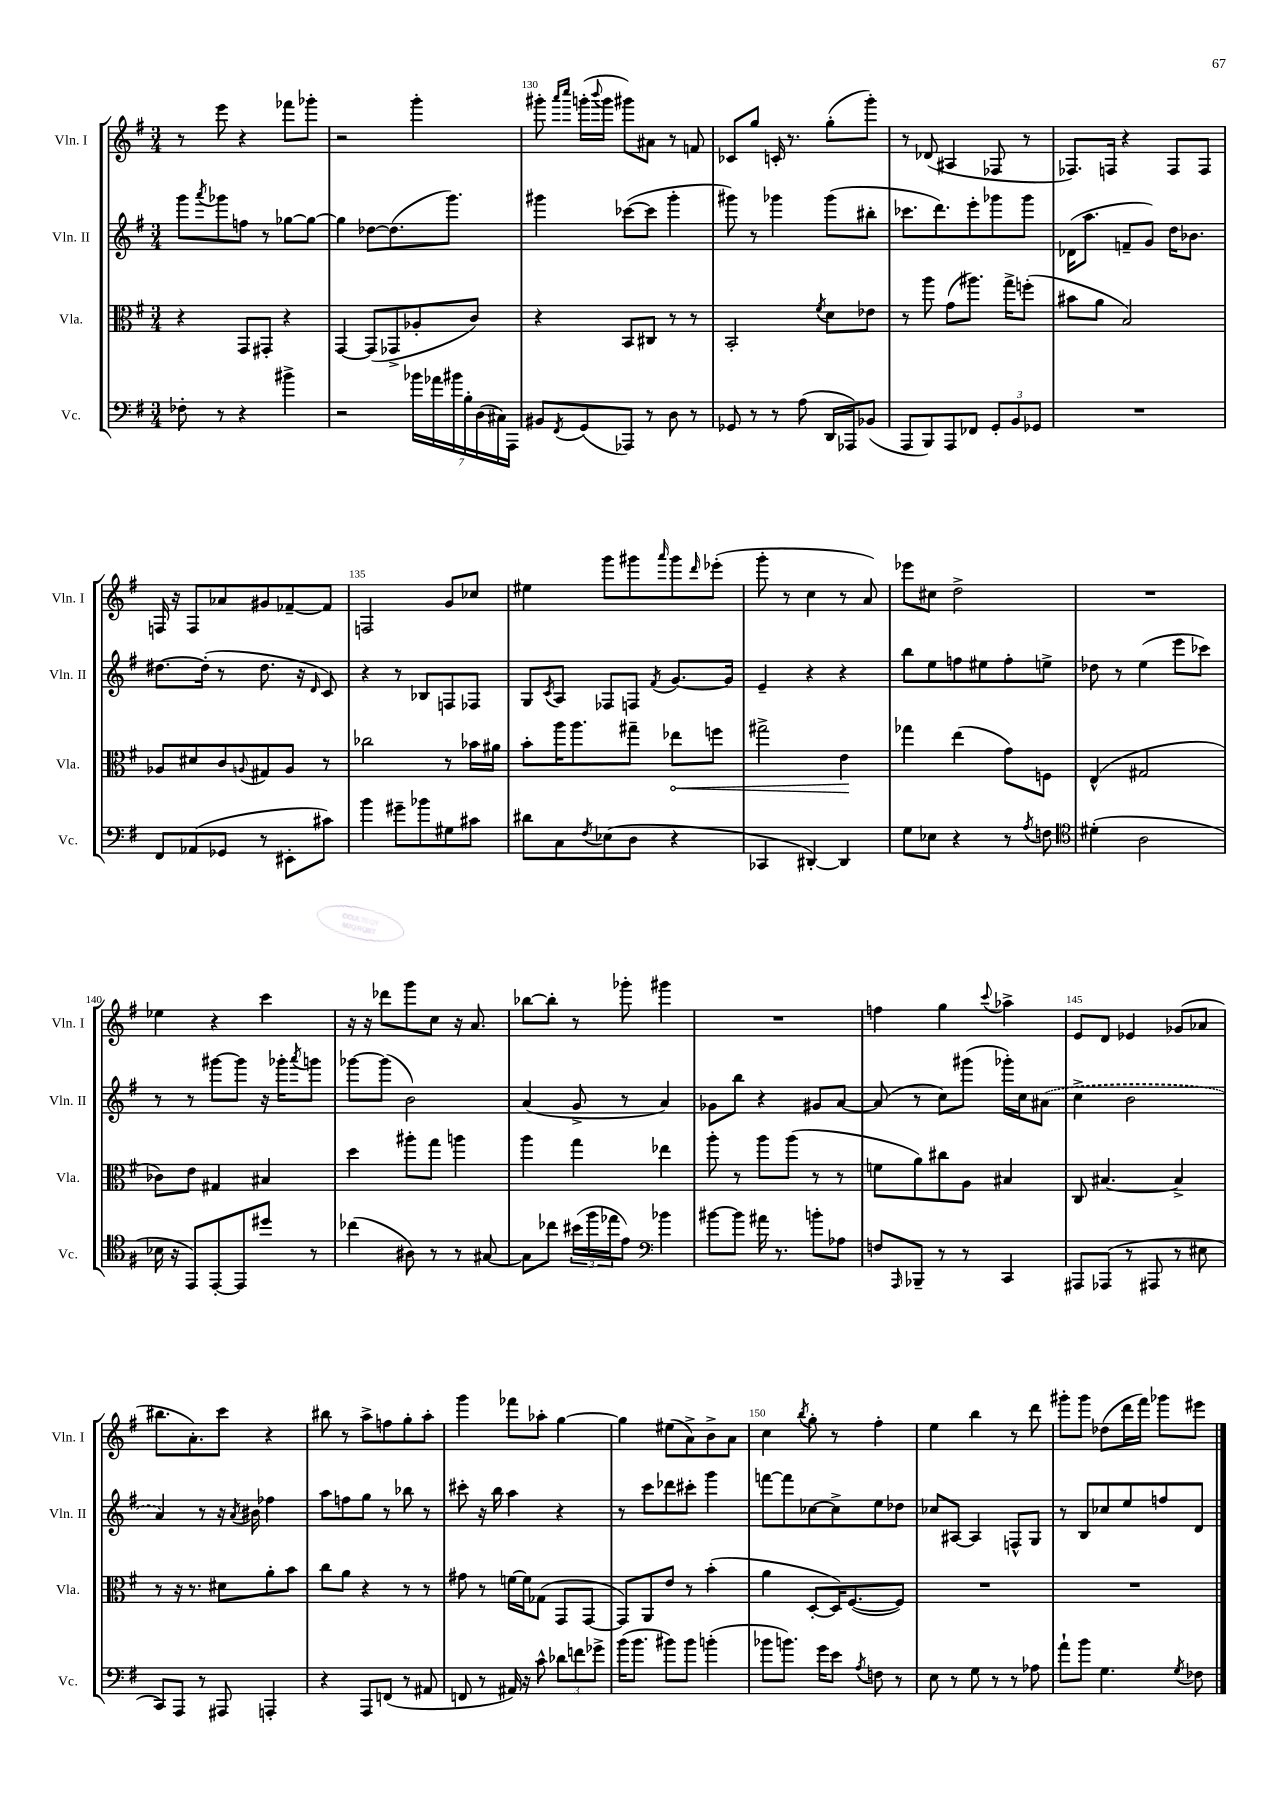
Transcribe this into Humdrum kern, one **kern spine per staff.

**kern	**kern	**kern	**kern
*staff4	*staff3	*staff2	*staff1
*clefF4	*clefC3	*clefG2	*clefG2
*k[f#]	*k[f#]	*k[f#]	*k[f#]
*M3/4	*M3/4	*M3/4	*M3/4
8F-'	4r	8ggg	8r
.	.	8qaaa	.
8r	.	8ggg-	8eee
4r	8GG	8ff	4r
.	8GG#'	8r	.
4b#^	4r	[8gg-	8fff-
.	.	8gg-_	8ggg-'
=	=	=	=
2r	[4GG	4gg-]	2r
.	(8GG]	[8dd-	.
.	8GG-^	(8.dd-]	.
28b-	8A-'	.	4ggg'
28a-	.	.	.
.	.	8.ggg)	.
28b#	.	.	.
28B'	.	.	.
.	8c)	.	.
(28D	.	.	.
28C#)	.	.	.
28AAA	.	.	.
=	=	=	=
8BB#	4r	4ggg#	8ggg#'
.	.	.	16qqaaa
8qFF#	.	.	16qqcccc
(8GG	.	.	(16ggg'
.	.	.	8qqbbb
.	.	.	16ggg
8AAA-)	8BB	([8ccc-	8ggg#)
8r	8C#	8ccc-]	8a#
8D	8r	4ggg#'	8r
8r	8r	.	8f
=	=	=	=
8GG-	2BB'	8ggg#)	8c-
8r	.	8r	8gg
8r	.	4ggg-	16c'
.	.	.	8.r
(8A	.	.	.
.	8qf#	.	.
16DD	8d	(8ggg-	(8gg'
16AAA-)	.	.	.
(8BB-	8e-	8bb#'	8ggg')
=	=	=	=
8AAA	8r	8.ccc-	8r
8BBB)	8aa	.	(8d-
.	.	8.ddd)	.
8AAA	(8g	.	4A#
8FF-	8.aa#)	8eee'	.
12GG'	.	8ggg-	8F-
.	16gg^	.	.
12BB	.	.	.
.	(8ff'	8ggg-	8r
12GG-	.	.	.
=	=	=	=
2.r	8b#	(16d-	8.F-)
.	.	8.aa	.
.	8a	.	.
.	.	.	16F
.	2B)	8f~	4r
.	.	8g)	.
.	.	16dd	8F
.	.	8.b-	.
.	.	.	8F
=	=	=	=
8FF#	8A-	[8.dd#	16F
.	.	.	16r
(8AA-	8d#	.	8F
.	.	(16dd#']	.
8GG-	8c	8r	8a-
.	8qqA	.	.
8r	8G#	8.dd#	8g#
8EE#'	8A	.	[8f-~
.	.	16r	.
.	.	16qqd	.
8c#)	8r	8c)	8f-]
=	=	=	=
4b	2cc-	4r	2F
8g#~	.	8r	.
8b-	.	8B-	.
8G#	8r	8F	8g
8c#	16b-	8F-	8cc-
.	16a#	.	.
=	=	=	=
8d#	8b'	8G	4ee#
.	.	8qc	.
8C	16aa	8A	.
.	8.aa	.	.
8qF#	.	.	.
(8E-	.	8F-	8ggg
8D	8gg#~	8F	8ggg#
.	.	8qf#	16qqaaa
4r	8ee-	[8.g	8ggg#
.	.	.	16qqddd
.	8ff	.	(8eee-'
.	.	16g]	.
=	=	=	=
4CC-	2gg#^	4e~	8ggg'
.	.	.	8r
[4DD#')	.	4r	4cc
4DD#]	4e	4r	8r
.	.	.	8a)
=	=	=	=
8G	4gg-	8bb	8eee-
8E-	.	8ee	8cc#
4r	(4ee	8ff	2dd^
.	.	8ee#	.
8r	8g)	8ff'	.
8qA	.	.	.
8F	8F	8ee^	.
=	=	=	=
*clefC4	*	*	*
(4d#'	(4E^^	8dd-	2.r
.	.	8r	.
2A	2G#	(4ee	.
.	.	8eee	.
.	.	8ccc-)	.
=	=	=	=
16B-	8c-)	8r	4ee-
16r	.	.	.
8EE)	8e	8r	.
[8EE'	4G#	[8ggg#	4r
8EE]	.	8ggg#]	.
8dd#	4B#	16r	4ccc
.	.	16ggg-'	.
.	.	8qaaa	.
8r	.	8ggg	.
=	=	=	=
(4cc-	4dd	[8ggg-	16r
.	.	.	16r
.	.	(8ggg-]	8ddd-
8A#)	8aa#'	2b)	8ggg
8r	8gg	.	8cc
8r	4aa	.	16r
.	.	.	8.a
[8G#	.	.	.
=	=	=	=
8G#]	4aa	(4a	[8bb-
8cc-	.	.	8bb-']
(24b#	4gg	8g^	8r
24ff#	.	.	.
24ee-	.	.	.
8e)	.	8r	8ggg-'
*clefF4	*	*	*
4b-	4ee-	4a)	4ggg#
=	=	=	=
[8b#	8aa'	8g-	2.r
8b#]	8r	8bb	.
16a#	8aa	4r	.
8.r	.	.	.
.	(8aa	.	.
8b'	8r	8g#	.
8A-	8r	[8a	.
=	=	=	=
8F	8f	(8a]	4ff
16qqAAA	.	.	.
8BBB-~	8a)	8r	.
8r	8cc#	8cc)	4gg
8r	8A	(8ggg#	.
.	.	.	8qqccc
4CC	4B#	16ggg-')	4aa-^
.	.	16cc	.
.	.	(8a#	.
=	=	=	=
8AAA#	8C	4cc^	8e
(8AAA-	[4.B#	.	8d
8r	.	2b	4e-
8AAA#	.	.	.
8r	4B#^]	.	(8g-
8E#	.	.	8a-
=	=	=	=
8CC)	8r	4a)	8.bb#
8AAA	16r	.	.
.	8.r	.	8.a')
8r	.	8r	.
8AAA#	8d#	16r	8ccc
.	.	8qa	.
.	.	16b#	.
4AAA'	8a'	4ff-	4r
.	8b	.	.
=	=	=	=
4r	8cc	8aa	8bb#
.	8a	8ff	8r
8AAA	4r	8gg	8aa^
(8FF	.	8r	8ff
8r	8r	8bb-	8gg'
8AA#	8r	8r	8aa'
=	=	=	=
8FF	8g#	8ccc#'	4ggg
8r	8r	16r	.
.	.	16bb	.
16AA#)	[16f	4aa	8fff-
16r	16f]	.	.
8c^^	(8G-	.	8aa-'
12d-	8GG	4r	[4gg
12f	.	.	.
.	[8GG	.	.
12g-^	.	.	.
=	=	=	=
(16b	8GG])	8r	4gg]
8.b	.	.	.
.	8AA	8ccc	.
8b#)	8e	8ddd-	(8ee#
8b#	8r	8ccc#'	8a^)
(4b'	(4b'	4ggg	8b^
.	.	.	8a
=	=	=	=
8b-	4a	[8fff	4cc
8.b)	.	8fff]	.
.	.	.	8qbb
.	[8D'	[8cc-	8gg'
16g	.	.	.
8e	16D])	8cc-^]	8r
.	([8.F#	.	.
8qA	.	.	.
8F	.	8ee	4ff#'
8r	8F#])	8dd-	.
=	=	=	=
8E	2.r	8cc-	4ee
8r	.	[8A#	.
8G	.	4A#]	4bb
8r	.	.	.
8r	.	8F^^	8r
8A-	.	8G	8ddd
=	=	=	=
8a`	2.r	8r	8ggg#'
8b	.	8B	8ggg#
4.G	.	8cc-	(8dd-
.	.	8ee	16ddd
.	.	.	16fff#)
.	.	8ff	8ggg-
8qG	.	.	.
8F-	.	8d	8eee#
==	==	==	==
*-	*-	*-	*-
